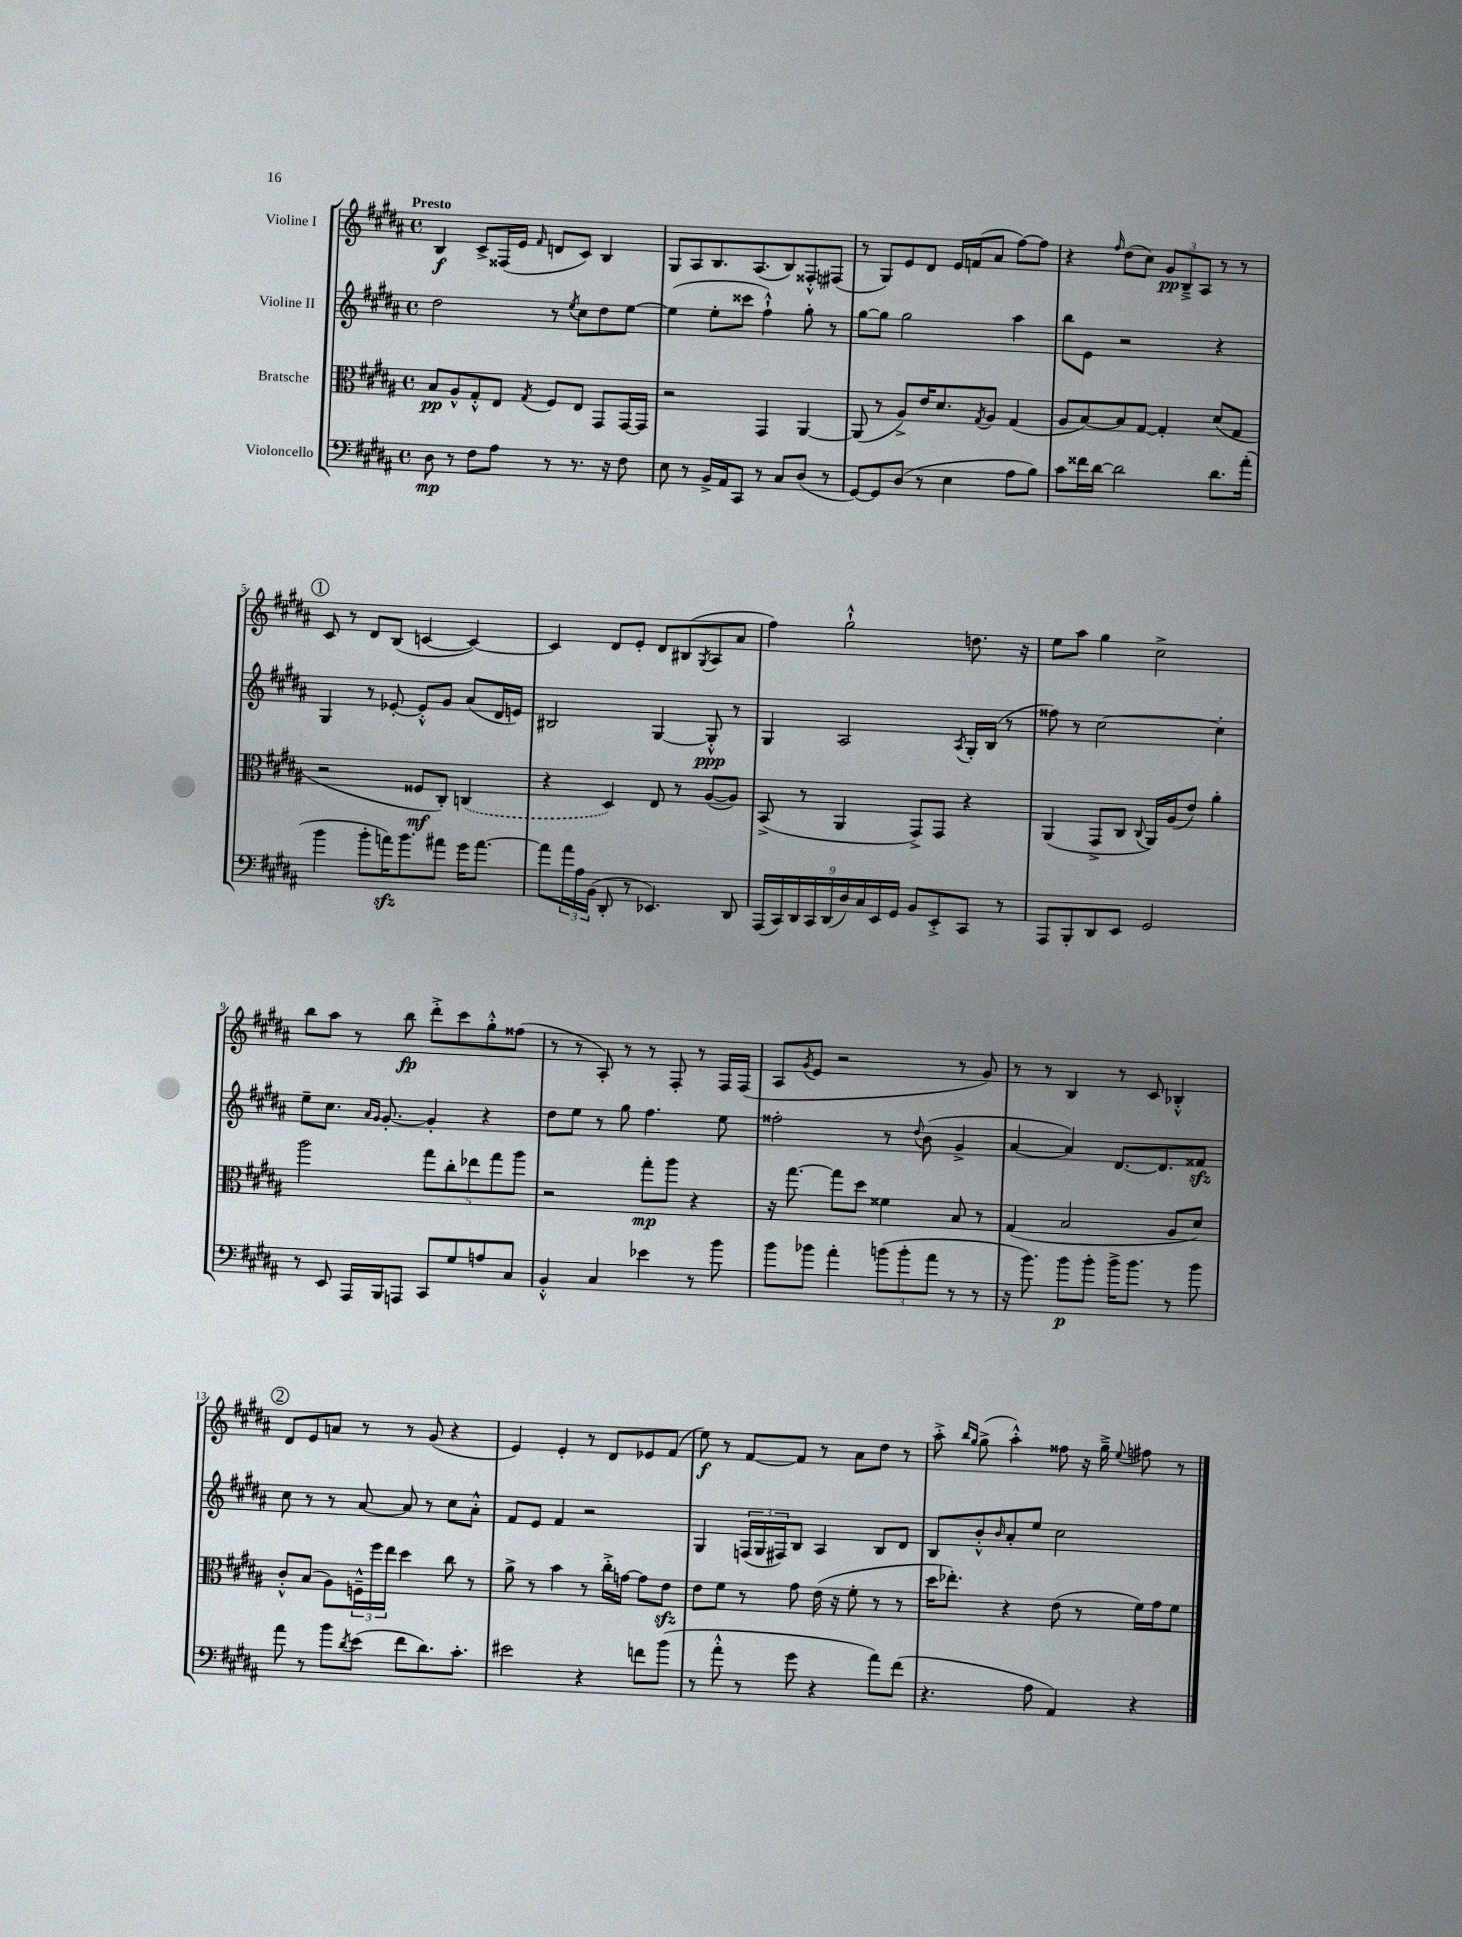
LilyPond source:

<<
\new StaffGroup <<
\new Staff = "s0" \with { instrumentName = "Violine I" } {
    \clef treble \key b \major \defaultTimeSignature \time 4/4 \tempo "Presto"
    b4\f cis'8-> fisis16( e'16 \grace { fis'16 } d'8 cis'8) b4 |
    gis8 ais8 b8. ais8.( b8) fisis8-.-^ fis8( |
    r8 gis8) e'8 dis'8 e'16 f'16( ais'8 fis''8~) fis''8 |
    r4 \grace { fis''16 } dis''8( cis''8) \tuplet 3/2 { gis'8\pp b8---> ais8 } r8 r8 |
    \mark \markup { \circle "1" } cis'8 r8 dis'8 b8( c'4~ c'4~) |
    c'4 dis'8 e'8-. dis'8 bis8( \acciaccatura { gis8 } ais8 ais'8 |
    fis''4) gis''2-!-^ d''8. r16 |
    e''8 ais''8 gis''4 cis''2-> |
    b''8 ais''8 r8 b''8\fp dis'''8-.-> cis'''8 gis''8-.-^ fisis''8( |
    r8 r8 ais8-.) r8 r8 fis8-. r8 fis16 fis16( |
    ais8 \acciaccatura { gis'8 } e'8 r2 r8 gis'8) |
    r8 r8 b4 r8 cis'8 bes4-.-^ |
    \mark \markup { \circle "2" } dis'8 e'8 a'8 r8 r8 gis'8( r4 |
    e'4) e'4-. r8 dis'8 ees'8 fis'8( |
    e''8\f) r8 fis'8~ fis'8 r8 ais'8 dis''8 r8 |
    ais''8-.-> \grace { b''16 gis''16 } gis''8->( ais''4-.-^) fisis''8 r16 gis''16---> \appoggiatura { e''8 } fis''8 r8 \bar "|." |
}
\new Staff = "s1" \with { instrumentName = "Violine II" } {
    \clef treble \key b \major \defaultTimeSignature \time 4/4
    dis''2 r8 \acciaccatura { e''8 } cis''8 dis''8 e''8~ |
    e''4( e''8-. cisis'''8 fis''4-!-^) gis''8-. r8 |
    gis''8~ gis''8 gis''2 ais''4 |
    b''8 e'8 r2 r4 |
    \mark \markup { \circle "1" } gis4 r8 ees'8~-. ees'8-.-^ gis'8 ais'8( dis'16 e'16) |
    bis2 gis4~ gis8-.-^\ppp r8 |
    gis4 ais2 \acciaccatura { ais8 } gis16-. b16( r8 |
    fisis''8) r8 cis''2~ cis''4-. |
    e''8-- cis''8. \grace { ais'16 gis'16 } gis'8.~-. gis'4-. r4 |
    dis''8 e''8 r8 gis''8 fis''4. e''8 |
    fisis''2-. r8 \appoggiatura { dis''8 } b'8( gis'4-> |
    ais'4~ ais'4) dis'8.~ dis'8. fisis'8\sfz |
    \mark \markup { \circle "2" } cis''8 r8 r8 ais'8~ ais'8 r8 cis''8 ais'8-.-^ |
    fis'8 e'8 fis'4 r2 |
    gis4 \tuplet 3/2 { f16( gis16 fis16) } b8 ais4 b8 dis'8 |
    b8 b'8-.-^ \grace { b'16 } ais'8-. e''8 cis''2 \bar "|." |
}
\new Staff = "s2" \with { instrumentName = "Bratsche" } {
    \clef alto \key b \major \defaultTimeSignature \time 4/4
    b8\pp ais8-^ gis8-.-^ e8 \acciaccatura { gis8 } fis8 e8 gis,8 gis,16~ gis,16 |
    r2 gis,4 ais,4~ |
    ais,8( r8 ais8->) e'16 dis'8. \acciaccatura { gis8 } ais8 gis4( |
    ais8 b8~) b8 gis8~ gis4-. dis'8( gis8 |
    \mark \markup { \circle "1" } r2 fisis8\mf cis8-.) \once \slurDashed c4( |
    r4 dis4) e8 r8 ais8~( ais8) |
    b,8->( r8 ais,4 gis,8->) gis,8 r4 |
    ais,4( gis,8-> cis8 \appoggiatura { cis8 } ais,16) ais16( e'8) ais'4-. |
    ais''2 \tuplet 5/4 { gis''8 cis''8-. ees''8 gis''8 ais''8 } |
    r2 gis''8-.\mp ais''8 r4 |
    r16 gis''8.~ gis''8 dis''8 fisis'4 b8 r8 |
    gis4( b2 ais8 dis'8) |
    \mark \markup { \circle "2" } cis'8-.-^ b8( ais8) \tuplet 3/2 { f16---^ fis''16 e''16 } dis''4 cis''8 r8 |
    ais'8-> r8 b'4 r8 cis''16-.-> g'16~ g'8 e'8\sfz |
    e'8 fis'8 r8 gis'8 e'16( r16 fis'8-. r8 r8 |
    dis''16 ees''8.-.) r4 e'8( r8 fis'16) gis'16 fis'8 \bar "|." |
}
\new Staff = "s3" \with { instrumentName = "Violoncello" } {
    \clef bass \key b \major \defaultTimeSignature \time 4/4
    dis8\mp r8 fis8 ais8 r8 r8. r16 fis8 |
    e8 r8 b,16-> ais,16 cis,8 r8 cis8 dis8( r8 |
    gis,8~) gis,8 dis8( r8 e4 ais8 b8) |
    cis'8 fisis'16 dis'16~ dis'2 dis'8. ais'16-.( |
    \mark \markup { \circle "1" } b'4 b'8-. a'16\sfz) b'8. ais'8 gis'16 ais'8.~ |
    ais'8 \tuplet 3/2 { ais'16 ais16 b,16( } dis,8-. r8 ees,4.) dis,8 |
    \tuplet 9/8 { ais,,16( cis,16) dis,16 cis,16 dis,16( dis16) cis16 e,16 gis,16 } b,8 e,8-.-> cis,8 r8 |
    ais,,8 b,,8-. dis,8 e,8 gis,2 |
    r8 e,8 ais,,16 b,,16 a,,8 cis,8 gis8 a8 cis8 |
    b,4-.-^ cis4 ees'4 r8 b'8 |
    b'8 bes'8 ais'4-. \tuplet 3/2 { b'8( b'8-. ais'8 } r8 r8 |
    r16 b'8.) b'8\p b'8-. b'16-> b'8. r8 b'8 |
    \mark \markup { \circle "2" } ais'8 r8 b'8 \acciaccatura { dis'8 } e'8( fis'8 dis'8.) cis'8.-. |
    eis'2 r4 f'8 b'8( |
    r8 ais'8-.-^ r8 gis'8 r4 ais'8) fis'8( |
    r4. ais8 ais,4) r4 \bar "|." |
}
>>
>>
